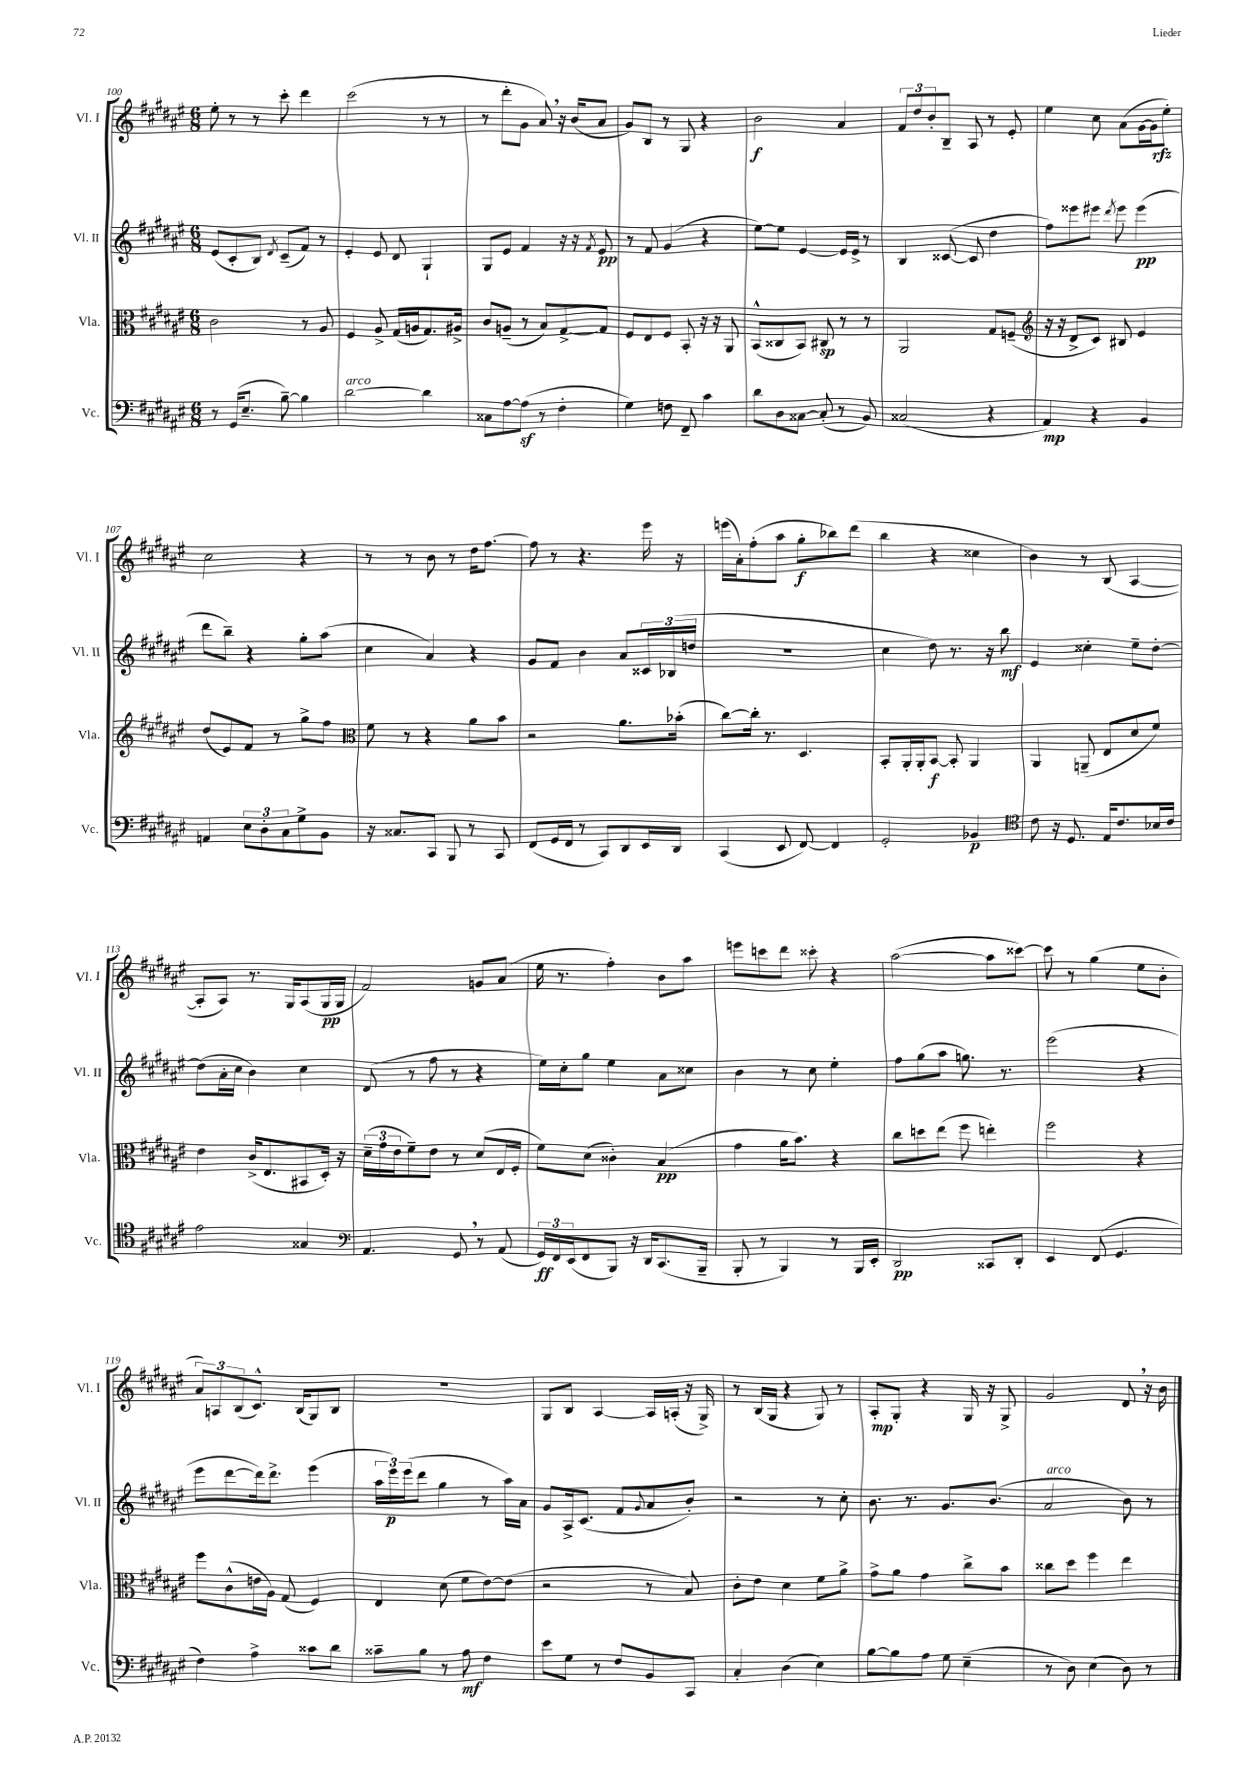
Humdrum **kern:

**kern	**dynam	**kern	**dynam	**kern	**dynam	**kern	**dynam
*part4	*part4	*part3	*part3	*part2	*part2	*part1	*part1
*staff4	*staff4	*staff3	*staff3	*staff2	*staff2	*staff1	*staff1
*I"Vc.	*	*I"Vla.	*	*I"Vl. II	*	*I"Vl. I	*
*I'Vc.	*	*I'Vla.	*	*I'Vl. II	*	*I'Vl. I	*
*clefF4	*	*clefC3	*	*clefG2	*	*clefG2	*
*k[f#c#g#d#a#e#]	*	*k[f#c#g#d#a#e#]	*	*k[f#c#g#d#a#e#]	*	*k[f#c#g#d#a#e#]	*
*M6/8	*	*M6/8	*	*M6/8	*	*M6/8	*
=100	=100	=100	=100	=100	=100	=100	=100
8r	.	2c#\	.	(8e#/L	.	8ee#'\	.
(16GG#/KL	.	.	.	8c#'/	.	8r	.
8.E#~/J	.	.	.	.	.	.	.
.	.	.	.	8B/J)	.	8r	.
.	.	.	.	8qd#/	.	.	.
[8B~\)	.	.	.	(8c#~/L	.	8ccc#'\	.
4B\]	.	8r	.	8f#/J)	.	4ddd#\	.
.	.	8A#/	.	8r	.	.	.
=101	=101	=101	=101	=101	=101	=101	=101
!LO:TX:a:i:t=arco	!	!	!	!	!	!	!
[2d#\	.	4F#/	.	4e#'/	.	(2ccc#\	.
.	.	8A#^/	.	8e#/	.	.	.
.	.	(16G#/LL	.	8d#/	.	.	.
.	.	16An/J	.	.	.	.	.
4d#\]	.	8.G#/)	.	4G#`/	.	8r	.
.	.	.	.	.	.	8r	.
.	.	16A#X^/Jk	.	.	.	.	.
=102	=102	=102	=102	=102	=102	=102	=102
8C##X\L	.	8c#/L	.	8G#/L	.	8r	.
[8A#\	.	(8An~/J	.	8e#/J	.	8ddd#'\L	.
(8A#z\J]	.	8r	.	4f#/	.	8g#\J	.
8r	.	8B/L)	.	.	.	8a#,/)	.
4F#'\	.	[8G#^/	.	16r	.	16r	.
.	.	.	.	16r	.	(16b/KL	.
.	.	.	.	8qf#/	.	.	.
.	.	8G#/J]	.	8e#/	pp	8a#/J	.
=103	=103	=103	=103	=103	=103	=103	=103
4G#\)	.	8F#/L	.	8r	.	8g#/L)	.
.	.	8E#/	.	8f#/	.	8B/J	.
8Fn\	.	8F#/J	.	(4g#/	.	8r	.
8FF#~/	.	8BB'/	.	.	.	8G#/	.
4c#\	.	16r	.	4r	.	4r	.
.	.	16r	.	.	.	.	.
.	.	8AA#/	.	.	.	.	.
=104	=104	=104	=104	=104	=104	=104	=104
8d#\L	.	(8BB^^/L	.	[8ee#\L)	.	2b\	f
8D#\	.	8C##X/	.	8ee#\J]	.	.	.
[8C##X\J	.	8BB/J)	.	[4e#/	.	.	.
(8C##'/]	.	8C#X/	sp	.	.	.	.
8r	.	8r	.	16e#/LL]	.	4a#/	.
.	.	.	.	16e#^/JJ	.	.	.
8BB/)	.	8r	.	8r	.	.	.
=105	=105	=105	=105	=105	=105	=105	=105
(2C##X/	.	2AA#/	.	4B/	.	12f#/L	.
.	.	.	.	.	.	12dd#/	.
.	.	.	.	.	.	12b'/	.
.	.	.	.	([8c##X/	.	8B~/J	.
.	.	.	.	8c##/]	.	8A#/	.
4r	.	8G#/L	.	4dd#\	.	8r	.
.	.	(8Fn~/J	.	.	.	8e#'/	.
=106	=106	=106	=106	=106	=106	=106	=106
*	*	*clefG2	*	*	*	*	*
4AA#/)	mp	16r	.	8ff#\L)	.	4ee#\	.
.	.	16r	.	.	.	.	.
.	.	8d#^/L	.	8eee##X\	.	.	.
4r	.	8c#/J)	.	8eee#X\J	.	8cc#\	.
.	.	.	.	8qddd#/	.	.	.
.	.	8B#X/	.	8eee#\	.	(8a#\L	.
4BB/	.	4e#/	.	(4eee#\	pp	[16g#\L	.
.	.	.	.	.	.	16g#\J]	rfz
.	.	.	.	.	.	8ee#'\J)	.
!!LO:LB:g=z
=107	=107	=107	=107	=107	=107	=107	=107
4AAn/	.	(8dd#/L	.	8ddd#\L	.	2cc#\	.
.	.	8e#/)	.	8bb~\J)	.	.	.
12E#\L	.	8f#/J	.	4r	.	.	.
12D#'\	.	.	.	.	.	.	.
.	.	8r	.	.	.	.	.
12C#\	.	.	.	.	.	.	.
8G#^\	.	8gg#^\L	.	8gg#'\L	.	4r	.
8BB\J	.	8ff#\J	.	(8aa#\J	.	.	.
=108	=108	=108	=108	=108	=108	=108	=108
*	*	*clefC3	*	*	*	*	*
16r	.	8f#\	.	4cc#\	.	8r	.
8.C##X/L	.	.	.	.	.	.	.
.	.	8r	.	.	.	8r	.
8CC#/J	.	4r	.	4a#/)	.	8b\	.
8BBB/	.	.	.	.	.	8r	.
8r	.	8a#\L	.	4r	.	16dd#\KL	.
.	.	.	.	.	.	[8.ff#\J	.
8CC#/	.	8b\J	.	.	.	.	.
=109	=109	=109	=109	=109	=109	=109	=109
(8FF#/L	.	2r	.	8g#/L	.	8ff#\]	.
16GG#/L	.	.	.	8f#/J	.	8r	.
16FF#/JJ	.	.	.	.	.	.	.
8r	.	.	.	4b\	.	4.r	.
8CC#/L)	.	.	.	.	.	.	.
8DD#/	.	8.a#\L	.	8a#/L	.	.	.
16EE#/L	.	.	.	24c##X/L	.	16eee#\	.
.	.	.	.	(24B-X/	.	.	.
16DD#/JJ	.	(16b-X'\Jk	.	.	.	16r	.
.	.	.	.	24ddn/JJ	.	.	.
=110	=110	=110	=110	=110	=110	=110	=110
(4CC#/	.	[8cc#\L)	.	2.r	.	(16eeen\LL	.
.	.	.	.	.	.	16a#'\J)	.
.	.	16cc#'\Jk]	.	.	.	(8ff#'\	.
.	.	8.r	.	.	.	.	.
8EE#/	.	.	.	.	.	8aa#\J	.
[8FF#/)	.	4.D#/	.	.	.	8gg#'\L	f
4FF#/]	.	.	.	.	.	8bb-X\)	.
.	.	.	.	.	.	(8ddd#\J	.
=111	=111	=111	=111	=111	=111	=111	=111
2GG#'/	.	8BB'/L	.	4cc#\	.	4bb\	.
.	.	16AA#'/L	.	.	.	.	.
.	.	16AA#'/J	.	.	.	.	.
.	.	[8BB/J	f	8dd#\)	.	4r	.
.	.	8BB'/]	.	8.r	.	.	.
4BB-X/	p	4AA#/	.	.	.	4cc##X\	.
.	.	.	.	16r	.	.	.
.	.	.	.	8bb\	mf	.	.
=112	=112	=112	=112	=112	=112	=112	=112
*clefC4	*	*	*	*	*	*	*
8c#\	.	4AA#/	.	4e#/	.	4b\)	.
16r	.	.	.	.	.	.	.
8.D#/	.	.	.	.	.	.	.
.	.	(8AAn~/	.	4cc##X'\	.	8r	.
16E#/KL	.	8E#/L	.	.	.	(8B/	.
8.c#/	.	.	.	.	.	.	.
.	.	8d#/	.	8ee#~\L	.	[4A#/	.
16B-X/L	.	8f#/J)	.	[8dd#'\J	.	.	.
16c#/JJ	.	.	.	.	.	.	.
!!LO:LB:g=z
=113	=113	=113	=113	=113	=113	=113	=113
2e#\	.	4e#\	.	(8dd#\L]	.	8A#'/L]	.
.	.	.	.	16a#'\L	.	8A#/J)	.
.	.	.	.	16cc#\JJ	.	.	.
.	.	(16c#^/KL	.	4b\)	.	8.r	.
.	.	8.E#/	.	.	.	.	.
.	.	.	.	.	.	16G#/KL	.
4G##X/	.	8BB#X/	.	4cc#\	.	(8A#/	.
.	.	16D#'/Jk)	.	.	.	16G#/L	pp
.	.	16r	.	.	.	16G#/JJ	.
=114	=114	=114	=114	=114	=114	=114	=114
*clefF4	*	*	*	*	*	*	*
4.AA#/	.	(24d#~\LL	.	(8d#/	.	2f#/)	.
.	.	24g#\	.	.	.	.	.
.	.	24e#\J	.	.	.	.	.
.	.	8f#~\)	.	8r	.	.	.
.	.	8e#\J	.	8ff#\	.	.	.
8GG#,/	.	8r	.	8r	.	.	.
8r	.	(8d#/L	.	4r	.	8gn/L	.
(8AA#/	.	16E#/L	.	.	.	(8a#/J	.
.	.	16F#'/JJ	.	.	.	.	.
=115	=115	=115	=115	=115	=115	=115	=115
24GG#/LL)	ff	8f#\L)	.	16ee#\LL)	.	16ee#\	.
24FF#/	.	.	.	.	.	.	.
.	.	.	.	16cc#'\J	.	8.r	.
(24EE#/J	.	.	.	.	.	.	.
8FF#/	.	(8d#\J	.	8gg#\J	.	.	.
8BBB/J)	.	4c##X'\)	.	4ee#\	.	4ff#'\)	.
16r	.	.	.	.	.	.	.
16DD#/KL	.	.	.	.	.	.	.
(8.CC#/	.	(4B/	pp	8a#\L	.	8b\L	.
.	.	.	.	8cc##X\J	.	8aa#\J	.
16BBB~/Jk	.	.	.	.	.	.	.
=116	=116	=116	=116	=116	=116	=116	=116
8BBB'/	.	4g#\	.	4b\	.	8eeen\L	.
8r	.	.	.	.	.	8cccn\	.
4BBB/)	.	16a#\KL	.	8r	.	8ddd#\J	.
.	.	8.b\J)	.	.	.	.	.
.	.	.	.	8cc#\	.	8ccc##X'\	.
8r	.	4r	.	4ee#'\	.	4r	.
16BBB/LL	.	.	.	.	.	.	.
16EE#'/JJ	.	.	.	.	.	.	.
=117	=117	=117	=117	=117	=117	=117	=117
2DD#/	pp	8cc#\L	.	8ff#\L	.	([2aa#\	.
.	.	8ddn\	.	(8gg#\	.	.	.
.	.	(8ee#\J	.	8aa#\J	.	.	.
.	.	8ff#\	.	8.ggn\)	.	.	.
8CC##X/L	.	4een'\)	.	.	.	8aa#\L]	.
.	.	.	.	8.r	.	.	.
8DD#'/J	.	.	.	.	.	[8ccc##X\J)	.
=118	=118	=118	=118	=118	=118	=118	=118
4EE#/	.	2ff#\	.	(2eee#\	.	8ccc##\]	.
.	.	.	.	.	.	8r	.
(8FF#/	.	.	.	.	.	(4gg#\	.
4.GG#/	.	.	.	.	.	.	.
.	.	4r	.	4r	.	8ee#\L	.
.	.	.	.	.	.	8b'\J	.
!!LO:LB:g=z
=119	=119	=119	=119	=119	=119	=119	=119
4F#\)	.	8ff#\L	.	8eee#\L	.	12a#/L)	.
.	.	.	.	.	.	12An/	.
.	.	(8c#^^\	.	[8ddd#\	.	.	.
.	.	.	.	.	.	(12B/	.
4A#^\	.	16en\L	.	16ddd#\k])	.	8.c#^^/J)	.
.	.	16A#\JJ)	.	8.ddd#^\J	.	.	.
.	.	(8G#/	.	.	.	.	.
.	.	.	.	.	.	(16B/KL	.
8c##X\L	.	4F#/)	.	(4eee#\	.	8G#/)	.
8d#\J	.	.	.	.	.	8B/J	.
=120	=120	=120	=120	=120	=120	=120	=120
8c##X~\L	.	4E#/	.	24aa#\LL	.	2.r	.
.	.	.	.	24eee#\)	p	.	.
.	.	.	.	(24eee#\J	.	.	.
8B\J	.	.	.	8ddd#\J	.	.	.
8r	.	(8d#\	.	4gg#\	.	.	.
8A#\	mf	8f#\L	.	.	.	.	.
4F#\	.	[8e#\)	.	8r	.	.	.
.	.	(8e#\J]	.	16aa#\LL)	.	.	.
.	.	.	.	16a#\JJ	.	.	.
=121	=121	=121	=121	=121	=121	=121	=121
8e#\L	.	2r	.	8g#/L	.	8G#/L	.
8G#\J	.	.	.	16A#^/k	.	8B/J	.
.	.	.	.	(8.c#/J	.	.	.
8r	.	.	.	.	.	[4A#/	.
8F#/L	.	.	.	8f#/L	.	.	.
.	.	.	.	8qqg#/	.	.	.
8BB/	.	8r	.	8a#/	.	16A#/LL]	.
.	.	.	.	.	.	(16An'/JJ	.
8CC#/J	.	8B/)	.	8b'/J)	.	16r	.
.	.	.	.	.	.	16G#^/)	.
=122	=122	=122	=122	=122	=122	=122	=122
4C#'/	.	8c#'\L	.	2r	.	8r	.
.	.	8e#\J	.	.	.	(16B/LL	.
.	.	.	.	.	.	16G#/JJ	.
(4D#\	.	4d#\	.	.	.	4r	.
4E#\)	.	8f#\L	.	8r	.	8G#/)	.
.	.	8a#^\J	.	8cc#'\	.	8r	.
=123	=123	=123	=123	=123	=123	=123	=123
[8B\L	.	8g#^\L	.	8.b\	.	8A#'/L	mp
8B\]	.	8a#\J	.	.	.	8G#'/J	.
.	.	.	.	8.r	.	.	.
8A#\J	.	4g#\	.	.	.	4r	.
8G#\	.	.	.	8.g#/L	.	.	.
(4E#~\	.	8cc#^\L	.	.	.	16G#/	.
.	.	.	.	(8.b/J	.	16r	.
.	.	8b\J	.	.	.	8G#^/	.
=124	=124	=124	=124	=124	=124	=124	=124
!	!	!	!	!LO:TX:a:i:t=arco	!	!	!
8r	.	8cc##X\L	.	2a#/	.	2g#/	.
8D#\)	.	8dd#\J	.	.	.	.	.
(4E#\	.	4ff#\	.	.	.	.	.
8D#\)	.	4ee#\	.	8b\)	.	8d#,/	.
8r	.	.	.	8r	.	16r	.
.	.	.	.	.	.	16b\	.
==	==	==	==	==	==	==	==
*-	*-	*-	*-	*-	*-	*-	*-
